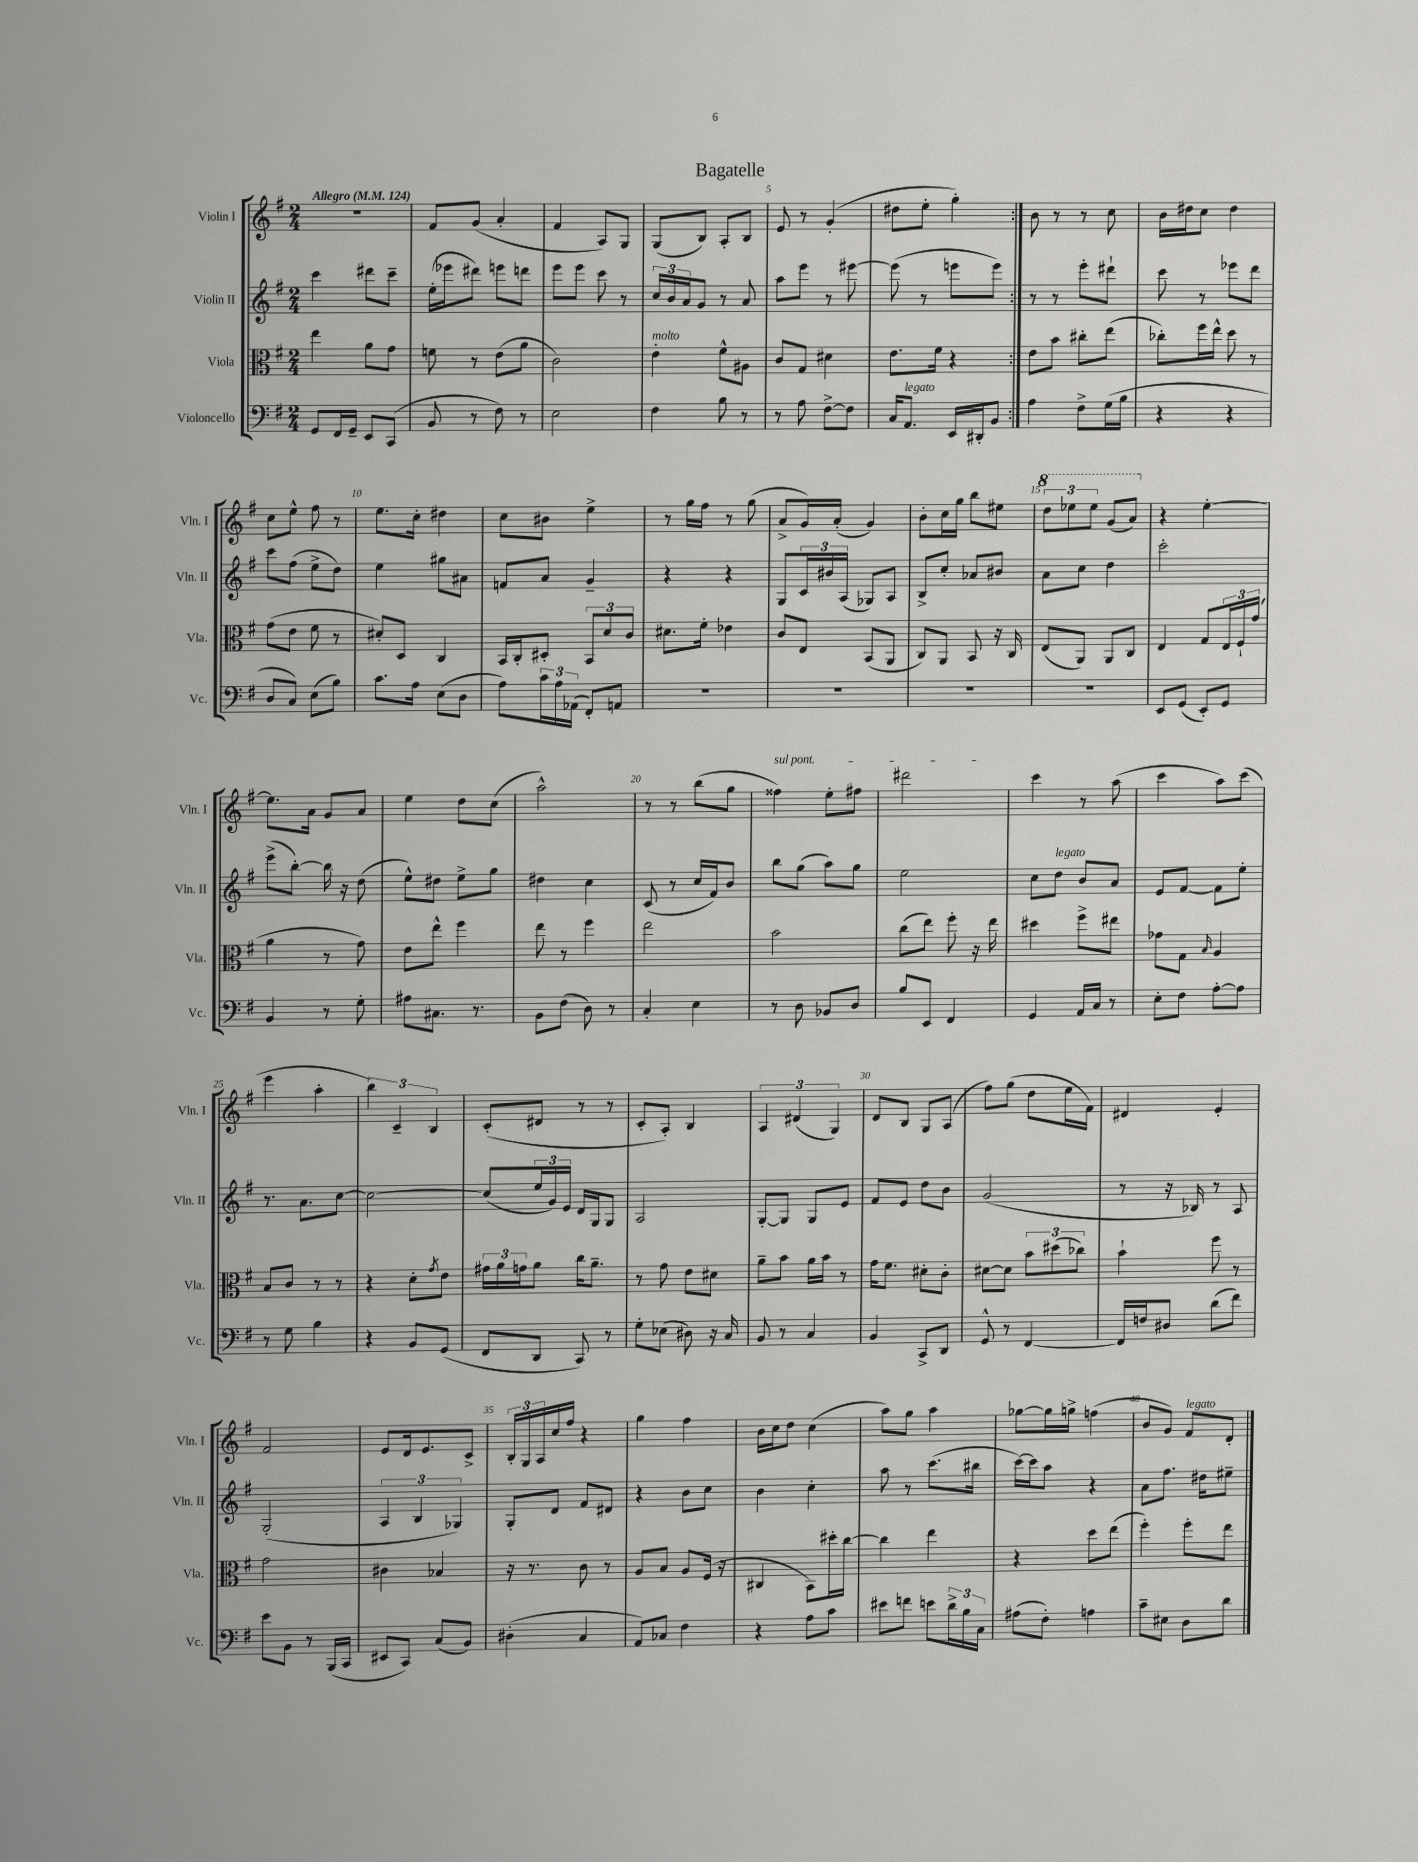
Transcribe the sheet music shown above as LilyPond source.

\header { title = "Bagatelle" }
<<
\new StaffGroup <<
\new Staff = "s0" \with { instrumentName = "Violin I" shortInstrumentName = "Vln. I" } {
    \clef treble \key g \major \numericTimeSignature \time 2/4 \tempo "Allegro" 4 = 124
    \repeat volta 2 { R2 |
    fis'8 g'8( a'4-. |
    fis'4 a8) g8 |
    g8( b8) a8-. b8 |
    e'8 r8 g'4-.( |
    dis''8 e''8-. g''4-.) | }
    b'8 r8 r8 c''8 |
    b'16 dis''16 c''8 dis''4 |
    c''8 e''8-^ fis''8 r8 |
    e''8. c''16-. dis''4 |
    c''8 bis'8 e''4-> |
    r8 g''16 fis''16 r8 g''8( |
    a'8-> g'16) a'16-.( g'4) |
    b'8-. c''16 g''16 b''8 eis''8 |
    \tuplet 3/2 { \ottava #1 d'''8 ees'''8 ees'''8 } g''8( a''8) \ottava #0 |
    r4 e''4~-. |
    e''8. a'16 g'8 a'8 |
    e''4 d''8 c''8( |
    a''2-^) |
    r8 r8 b''8( g''8 |
    \once \override TextSpanner.bound-details.left.text = \markup { \italic "sul pont." } fisis''4\startTextSpan) e''8-. fis''8 |
    dis'''2\stopTextSpan |
    c'''4 r8 a''8( |
    c'''4 a''8) c'''8( |
    e'''4 a''4-. |
    \tuplet 3/2 { b''4) c'4-- b4 } |
    c'8-.( dis'8 r8 r8 |
    c'8-. a8-.) b4 |
    \tuplet 3/2 { a4 dis'4( g4) } |
    d'8 b8 g8 a8( |
    fis''8) g''8( d''8 e''16 fis'16) |
    dis'4 e'4-. |
    fis'2 |
    e'8 d'16 e'8. c'8-> |
    \tuplet 3/2 { b16-. g16 a16 } c''16 fis''16 r4 |
    g''4 fis''4 |
    b'16 c''16 d''8 c''4( |
    a''8) g''8 a''4 |
    ges''8~ ges''16 g''16-> f''4( |
    b'8 g'8) fis'8^\markup { \italic "legato" } d'8-. \bar "|." |
}
\new Staff = "s1" \with { instrumentName = "Violin II" shortInstrumentName = "Vln. II" } {
    \clef treble \key g \major \numericTimeSignature \time 2/4
    \repeat volta 2 { c'''4 dis'''8 c'''8-- |
    e''16-.( ees'''16 dis'''8) e'''8 d'''8 |
    e'''8 e'''8 c'''8 r8 |
    \tuplet 3/2 { c''16 b'16 a'16 } g'8 r8 a'8 |
    a''8 e'''8 r8 eis'''8~ |
    eis'''8( r8 e'''8 e'''8) | }
    r8 r8 e'''8-. dis'''8-! |
    c'''8 r8 ees'''8 d'''8 |
    c'''8 fis''8( e''8-> d''8) |
    e''4 gis''8 ais'8 |
    f'8 a'8 g'4-- |
    r4 r4 |
    g8 \tuplet 3/2 { c'16 bis'16 a16( } ges8) a8 |
    b8-> c''8-. aes'8 bis'8 |
    a'8 c''8 d''4 |
    c'''2-. |
    e'''8->( b''8~-.) b''16 r16 d''8( |
    e''8-^) dis''8 e''8-> g''8 |
    dis''4 c''4 |
    c'8( r8 c''16 fis'16) b'8 |
    b''8 g''8( a''8) g''8 |
    e''2 |
    c''8 d''8^\markup { \italic "legato" } b'8 a'8 |
    e'8 fis'8~ fis'8 e''8-. |
    r8. a'8. c''8~ |
    c''2~ |
    c''8( \tuplet 3/2 { e''16 g'16) e'16 } d'16 g16 g8 |
    a2 |
    g8~-. g8 g8 e'8 |
    fis'8 e'8 d''8 b'8 |
    g'2( |
    r8 r16 bes16) r8 a8 |
    g2-.( |
    \tuplet 3/2 { a4 b4 ges4) } |
    g8-. d'8 fis'8 dis'8 |
    r4 b'8 c''8 |
    b'4 c''4-. |
    a''8 r8 c'''8.( bis''16 |
    c'''16~) c'''16 a''8 r4 |
    a'8 fis''8. dis''16 eis''8-- \bar "|." |
}
\new Staff = "s2" \with { instrumentName = "Viola" shortInstrumentName = "Vla." } {
    \clef alto \key g \major \numericTimeSignature \time 2/4
    \repeat volta 2 { e''4 a'8 g'8 |
    f'8 r8 e'8( a'8 |
    c'2) |
    e'4-.^\markup { \italic "molto" } fis'8-^ ais8 |
    c'8 g8 dis'4 |
    e'8. fis'16 r4 | }
    e'8 b'8 cis''8-. e''8( |
    ces''8-.) fis''16 e''16-^ d''8 r8 |
    g'8( e'8 fis'8 r8 |
    dis'8-.) d8 c4 |
    b,16 c16-. dis8-. \tuplet 3/2 { b,8 d'8 c'8 } |
    dis'8. fis'16-. ees'4 |
    c'8 e8 b,8( a,8 |
    c8) a,8 b,8 r16 c16 |
    e8( a,8) a,8 c8 |
    e4 g8 \tuplet 3/2 { e16 fis16-! g'16( } |
    a'4 r8 g'8) |
    e'8 e''8-^ fis''4 |
    e''8 r8 fis''4 |
    e''2 |
    b'2 |
    c''8( e''8) fis''8-. r16 e''16 |
    dis''4 fis''8-> eis''8 |
    ges'8 g8 \grace { b16 } a4 |
    b8 c'8 r8 r8 |
    r4 d'8-. \acciaccatura { g'8 } e'8 |
    \tuplet 3/2 { gis'16 a'16 g'16 } a'8 c''16 a'8.-- |
    r8 g'8 e'8 dis'8 |
    a'8-- b'8 a'16 b'16 r8 |
    g'16 fis'8. dis'8-. c'8-. |
    dis'8~ dis'8 \tuplet 3/2 { b'8 dis''8( ces''8) } |
    b'4-! fis''8 r8 |
    g'2 |
    cis'4 bes4 |
    r16 r8. c'8 r8 |
    a8 b8 a8 fis16( r16 |
    cis4 b,8) dis''16-. c''16~ |
    c''4 e''4 |
    r4 d''8 e''8( |
    fis''4-.) fis''8-. e''8 \bar "|." |
}
\new Staff = "s3" \with { instrumentName = "Violoncello" shortInstrumentName = "Vc." } {
    \clef bass \key g \major \numericTimeSignature \time 2/4
    \repeat volta 2 { g,8 fis,16 g,16-- e,8 c,8( |
    b,8 r8 fis8) r8 |
    e2 |
    fis4 b8 r8 |
    r8 a8 fis8~-> fis8 |
    c16 a,8.^\markup { \italic "legato" } e,16 dis,16-. b,8 | }
    a4 fis8-> g16( b16 |
    r4 r4 |
    d8 c8) e8( b8) |
    c'8. a16 e8( d8 |
    a8) \tuplet 3/2 { c'16 a16 aes,16( } fis,8-.) a,8 |
    R2 |
    R2 |
    R2 |
    R2 |
    e,8 g,8( e,8-.) g,8 |
    b,4 r8 g8-. |
    ais8 cis8. r8. |
    b,8 fis8( d8) r8 |
    c4-. e4 |
    r8 d8 bes,8 d8 |
    b8 e,8 fis,4 |
    g,4 a,16 c16 r8 |
    e8-. fis8 a8~-. a8 |
    r8 g8 b4 |
    r4 b,8 g,8( |
    fis,8 d,8 c,8) r8 |
    g8-. ees8( dis8) r16 c16 |
    b,8 r8 c4 |
    b,4 c,8-> d,8 |
    g,8-^ r8 fis,4~ |
    fis,16 f16 dis8 d'8( fis'8) |
    e'8 b,8 r8 b,,16( c,16 |
    eis,8 c,8) c8( b,8) |
    dis4-.( c4 |
    a,8) ces8 fis4 |
    r4 a8 c'8 |
    eis'8 f'8 e'8 \tuplet 3/2 { d'16-> b16 c16 } |
    ais8( fis8-.) a4 |
    c'8-- eis8 d8 d'8 \bar "|." |
}
>>
>>
\layout { \context { \Score \override BarNumber.break-visibility = ##(#f #t #t) barNumberVisibility = #(every-nth-bar-number-visible 5) } }
